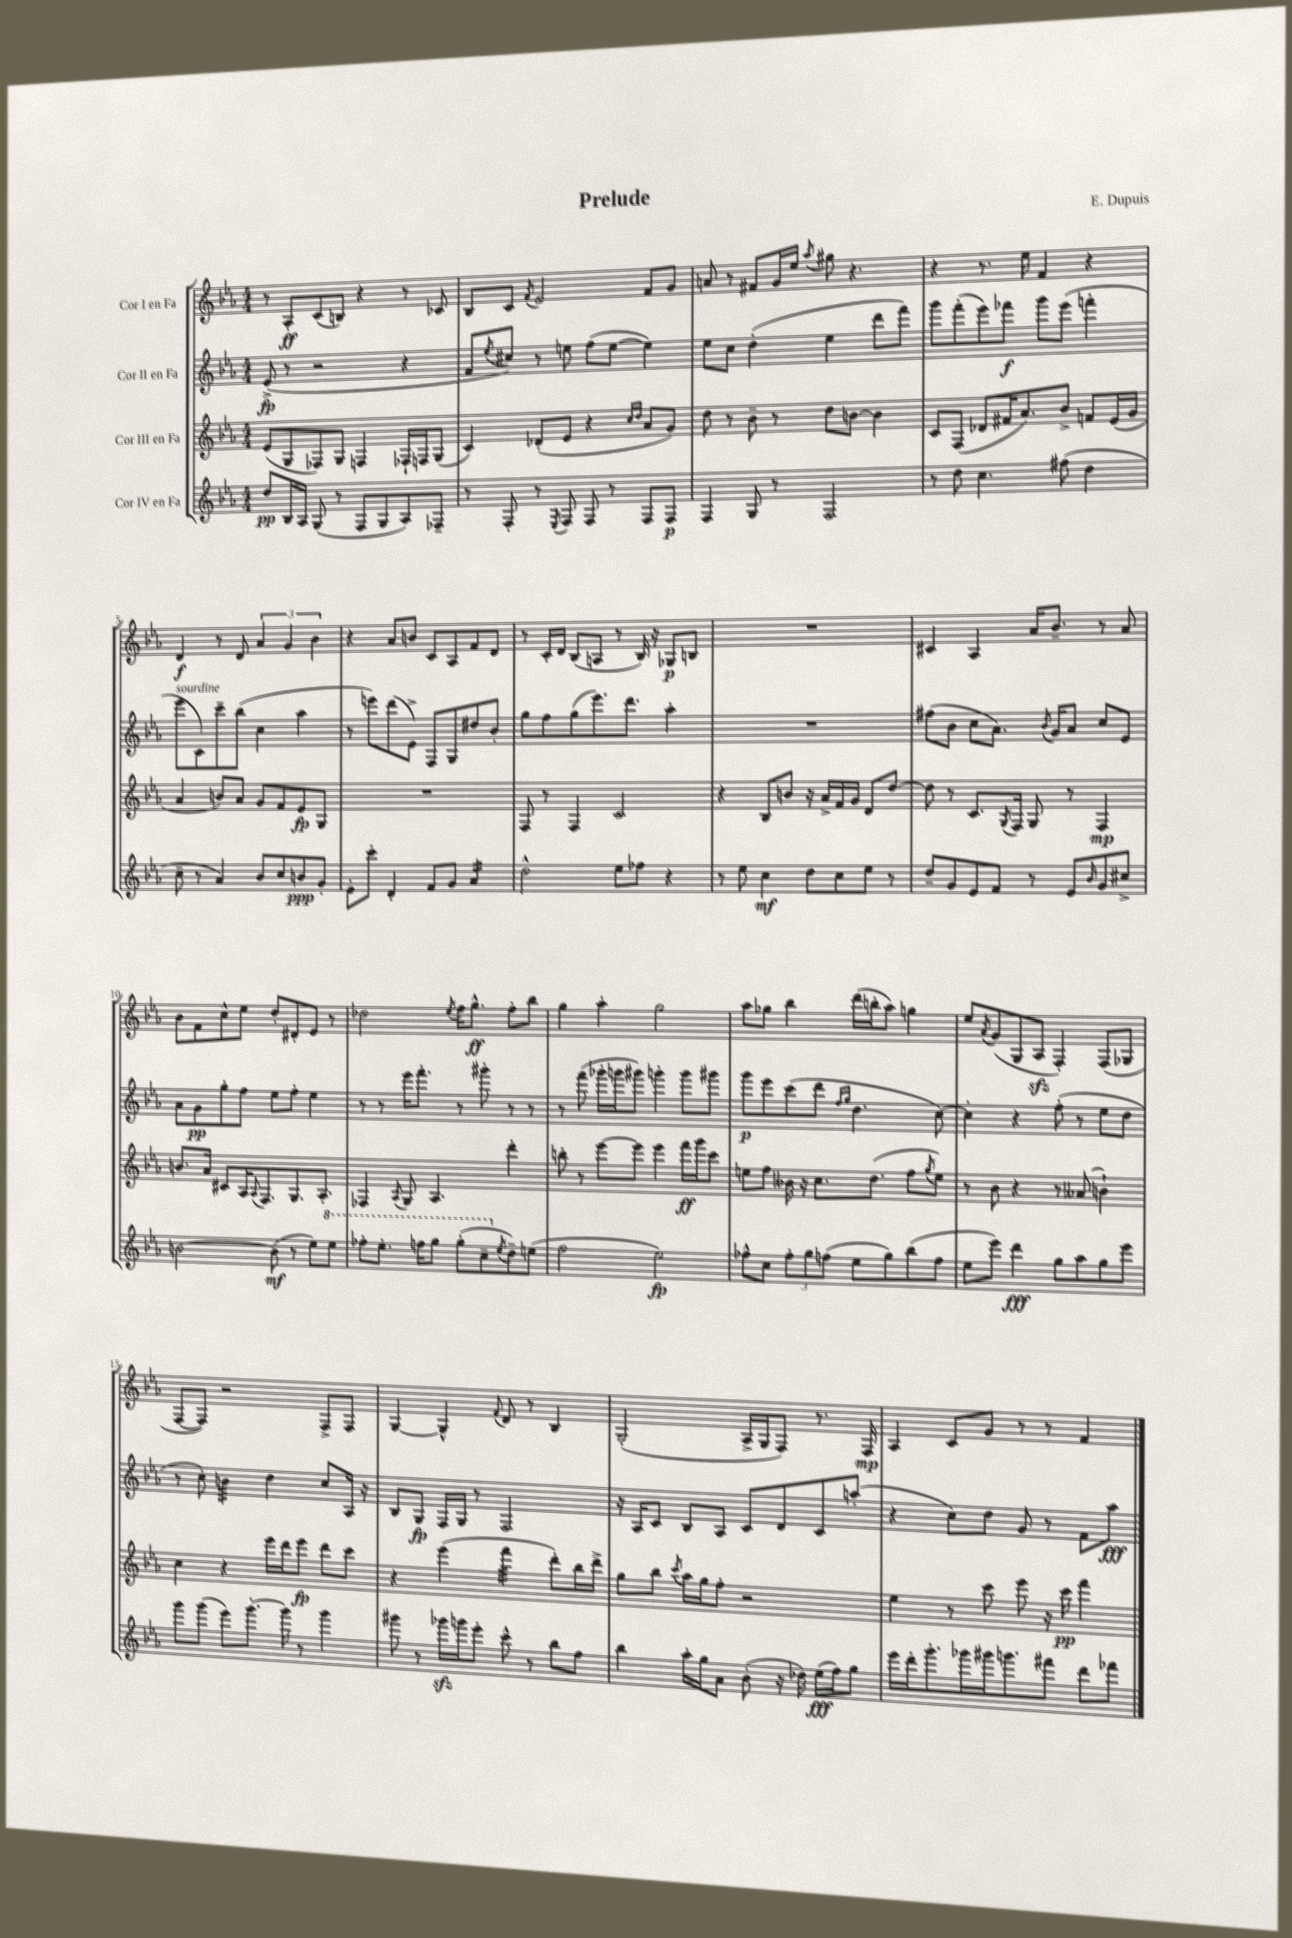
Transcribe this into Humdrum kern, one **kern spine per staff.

**kern	**kern	**kern	**kern
*staff4	*staff3	*staff2	*staff1
*clefG2	*clefG2	*clefG2	*clefG2
*k[b-e-a-]	*k[b-e-a-]	*k[b-e-a-]	*k[b-e-a-]
*M4/4	*M4/4	*M4/4	*M4/4
8dd	(8e-	(8e-^	8r
16B-	8G	8r	8A-'
16A-	.	.	.
(8G	8F-)	2r	(8c
8r	8G	.	8B)
8F	4F	.	4r
8G	.	.	.
8A-)	16F-`	4r	8r
.	16F	.	.
8F-~	(8G	.	8c-
=	=	=	=
8r	4c)	8f	8B-
.	.	8qee-	.
8F'	.	8cc#)	8c
.	.	.	8qf
8r	(8d-'	8r	2e-
8qE-	.	.	.
8F	8e-	8ee	.
8F	4r	(8ff	.
8r	.	[8ee	.
.	16qqcc	.	.
.	16qqdd	.	.
8F	8a-	4ee])	8f
8F	8g)	.	8g
=	=	=	=
4F	8dd	8ee-	8a
.	8r	8cc	8r
8G	8b-~	(4dd'	8f#
8r	8r	.	16g
.	.	.	16ee-
.	.	.	8qaa-
2F	8dd	4ee-	8gg#
.	[8b	.	4.r
.	4b]	8ddd	.
.	.	8fff)	.
=	=	=	=
8r	8c	8ggg	4r
8dd	(8F	(8fff'	.
4.cc	8d-	8eee-)	8.r
.	16f#	8fff-	.
.	8.a-)	.	16ee-
.	.	8ggg	4f
(8ff#	8b-^	(8eee-	.
4dd	8f	4fff'	4r
.	(16e-	.	.
.	16g	.	.
=	=	=	=
8cc~	4a-	8eee-	4d
8r	.	8c)	.
4a-)	8b)	8ccc~	8r
.	8a-	(8bb-	8d
8b-	8g	4cc	6a-
8cc	8f	.	.
.	.	.	6g
8b	8e-	4aa-	.
.	.	.	6b-
8g'	8G	.	.
=	=	=	=
8e-'	1r	8r	4r
8ccc'	.	8eee)	.
4d'	.	(8ddd	8a-
.	.	8e-^)	8b
8f	.	8F	8c
8g	.	8G	8A-
4a-	.	8dd#	8f
.	.	8b-'	8d
=	=	=	=
2dd^^	8F	8gg	8r
.	8r	8ff	16c'
.	.	.	16d
.	4F	(8gg	(8B-
.	.	8.eee-)	8A
8ee-	2c	.	8r
.	.	8.ddd	.
8ff-	.	.	16B-)
.	.	.	16r
4r	.	4aa-'	8G-
.	.	.	8B
=	=	=	=
8r	4r	1r	1r
8ee-	.	.	.
4cc	8B-	.	.
.	8b	.	.
8dd	16r	.	.
.	16a-^	.	.
8cc	16f	.	.
.	16g	.	.
8ee-	8d	.	.
8r	[8dd	.	.
=	=	=	=
8dd~	8dd]	(8ff#	4c#
8g	8r	8b-	.
8e-	8.c	8cc	4A-
8f	.	8.a-)	.
.	8qG	.	.
.	16F	.	.
8r	8G	.	16a-
.	.	8qb-	.
.	.	16g	8.b-~
8e-	8r	8a-	.
16qqb-	.	.	.
8g	4F	8cc	8r
8cc#^	.	8e-	8a-
=	=	=	=
[2b	8.b	8a-	8b-
.	.	8g	8f
.	16a-	.	.
.	8c#	8gg'	8cc^^
.	16A-	8ff	8ee-
.	8qqA-	.	.
.	8.F	.	.
(8b]	.	8ee-	8dd'
8r	8.G	8ff'	8d#'
8ee-)	.	4ee-	8e-
.	8.A-'	.	.
8eee-	.	.	8r
=	=	=	=
8fff-'	4F-	8r	2dd-
8.eee-'	.	8r	.
.	8qA-	.	.
.	8G	16eee-	.
16fff	.	8.fff'	.
8ggg	4.A-	.	.
.	.	.	8qee-
(8ggg'	.	8r	16ff
.	.	.	8.gg^^
8ccc~	.	8ggg#'	.
8qee-	.	.	.
8dd~)	4ddd'	8r	8ff'
(8ee	.	8r	8bb-
=	=	=	=
2ff	8bb'	8r	4gg
.	8r	(8fff	.
.	[8eee-	16ggg-'	4aa-'
.	.	16ggg	.
.	8eee-]	8ggg#)	.
2ee-)	4eee-	4ggg'	2gg
.	16fff	8ggg	.
.	16ggg	.	.
.	8ccc	8ggg#	.
=	=	=	=
8ff-^^	8ee	8ggg	8aa-
8cc	8ff	8eee-	8gg-
12ff-'	16b--	(8ccc	4bb-
.	16r	.	.
12gg	.	.	.
.	8.cc	8ddd	.
(12ff	.	.	.
.	.	16qqff	.
.	.	16qqgg	.
8ee-	.	4.dd	(16ddd
.	(8.dd	.	16bb'
8gg)	.	.	8aa-)
(8bb-	8ff	.	4gg
.	8qgg	.	.
8ff	8ee)	[8cc)	.
=	=	=	=
8ee-	8r	4cc']	8ee-
.	.	.	8qa-
8eee-)	8b-	.	(8g
4ddd	4r	4r	8G
.	.	.	8A-
8gg	8r	(8ff'	4F')
8aa-	(8a--	8r	.
8gg	4b`)	8ee-	(8F
8eee-	.	8dd	8G-
=	=	=	=
8ggg	4cc	8r	[8F
(8ggg	.	8cc')	8F])
8eee-)	4r	4b	2r
[8.ggg'	.	.	.
.	16eee-	4dd	.
16ggg]	16ddd	.	.
8r	8eee-	.	.
4ggg	8ddd	8cc	8F^
.	8ccc	16A-	8F
.	.	16r	.
=	=	=	=
8ggg#	4r	8B-	[4G
8r	.	8G	.
16ggg-	(4eee-	16F	4G^^]
16ggg	.	16G	.
8eee-'	.	8r	.
.	.	.	8qqf
8ccc^^	4fff	2F	8d
8r	.	.	8r
8bb-	8ddd')	.	4B-
8ff	16bb-	.	.
.	16ddd^	.	.
=	=	=	=
4bb-	8gg	16r	(2G'
.	.	16A-	.
.	8bb-	8c	.
.	8qccc	.	.
16aa-'	16aa-	8B-	.
16gg	16gg	.	.
8a-	8ff'	8A-	.
(8b-'	2r	8c	16A-^
.	.	.	16G
16r	.	8d	8F)
16dd-)	.	.	.
(16ee-	.	8c	8.r
16ff)	.	.	.
8gg	.	(8aa'	.
.	.	.	16F
=	=	=	=
16eee-	4ee-	4r	4A-
16ddd'	.	.	.
8.ggg'	.	.	.
.	8r	8cc)	8c
16ggg-	.	.	.
16ggg#	8ccc	8dd	8g
8.ggg	.	.	.
.	8eee-	8g	8r
8fff#	16r	8r	8r
.	16ccc	.	.
8ddd	4fff	8f	4f
8fff-	.	8aa-	.
==	==	==	==
*-	*-	*-	*-
